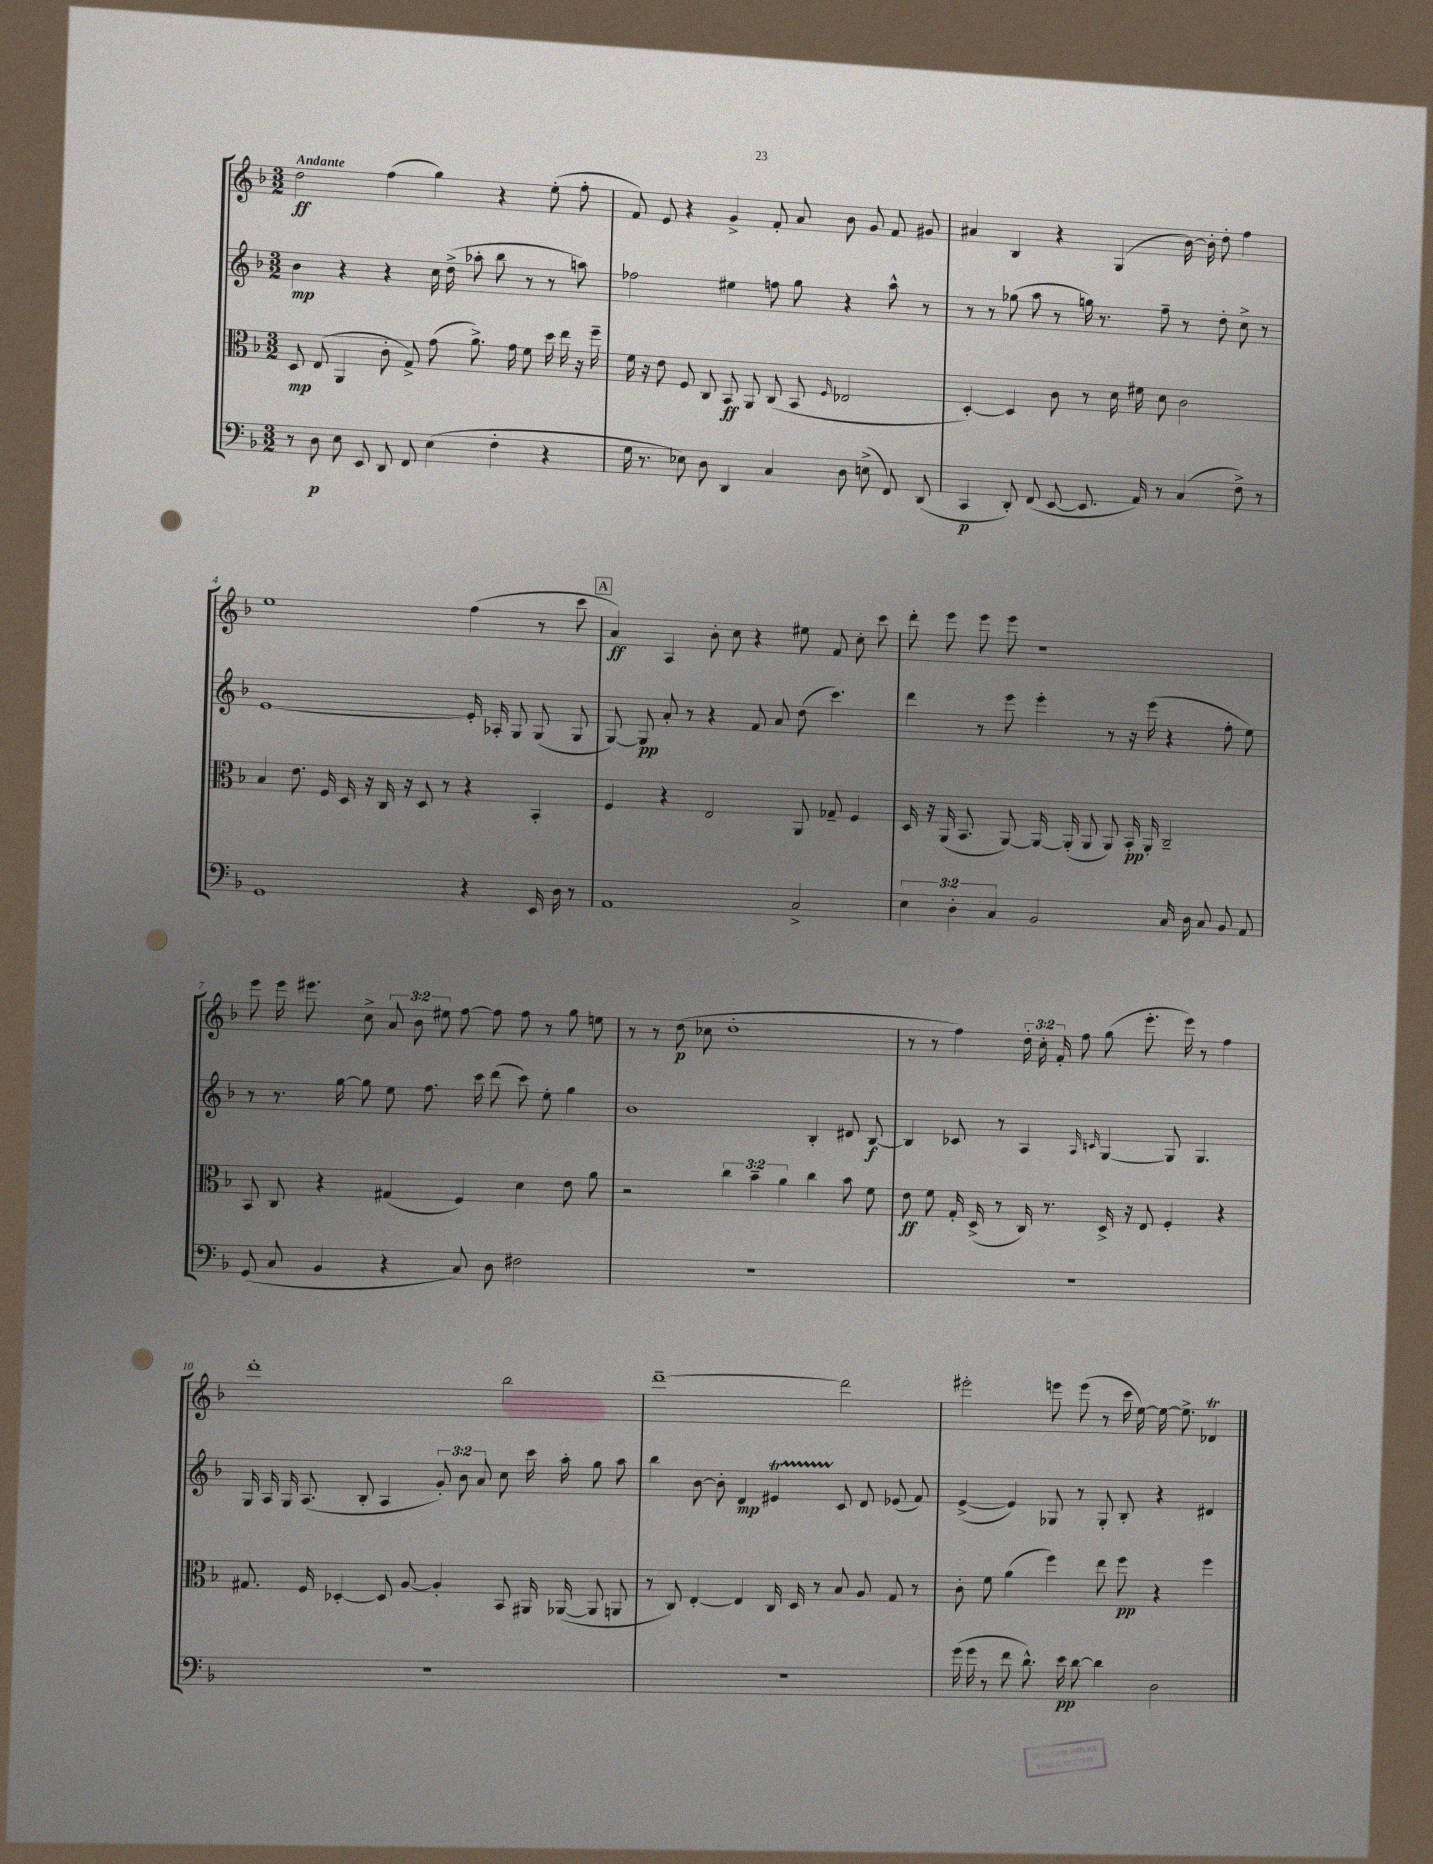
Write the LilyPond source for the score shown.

<<
\new StaffGroup <<
\new Staff = "s0" {
    \clef treble \key f \major \numericTimeSignature \time 3/2 \override Staff.TupletNumber.text = #tuplet-number::calc-fraction-text \tempo "Andante"
    \autoBeamOff d''2\ff f''4( g''4) r4 e''8-.( f''8-. |
    f'8) e'8 r4 g'4-> f'8-. a'8 bes'8 g'8 f'8 gis'8 |
    ais'4 bes4 r4 g4( bes'16~) bes'16-. d''8-. f''4 |
    e''1 f''4( r8 c'''8 |
    \mark \markup { \box "A" } a'4\ff) a4 bes'8-. c''8 r4 eis''8 f'8 c''8-. c'''8 |
    d'''8-. e'''8 e'''8 e'''8 r1 |
    e'''8 e'''16 eis'''8. c''8-> \tuplet 3/2 { a'8 bes'8 eis''8 } f''8~ f''8 f''8 r8 g''8 e''8 |
    r8 r8 d''8\p( ces''8 d''1-. |
    r8 r8 f''4) \tuplet 3/2 { d''16-. c''16-. f'16-. } f''8 g''8( e'''8.-. e'''16) r8 f''4 |
    d'''1-. bes''2 |
    d'''1~-- d'''2 |
    eis'''2-. e'''8 e'''8( r8 c'''16 e''16~) e''16~ e''8.-> des'4\trill \bar "|." |
}
\new Staff = "s1" {
    \clef treble \key f \major \numericTimeSignature \time 3/2 \override Staff.TupletNumber.text = #tuplet-number::calc-fraction-text
    \autoBeamOff bes'4\mp r4 r4 c''16 d''16->( aes''8-. bes''8 r8 r8 a''8) |
    fes''2 eis''4 f''8 g''8 r4 a''8-^ r8 |
    r8 r8 ges''8( a''8 r8 g''16) r8. f''8-- r8 d''8-. c''8-> r8 |
    e'1~ e'16-. aes16-. g8 g8( g8 |
    \mark \markup { \box "A" } g8~) g8\pp a'8-. r8 r4 f'8 a'8 d''8( c'''4.) |
    d'''4 r8 e'''8 e'''4-. r8 r16 e'''16( r4 f''8-. e''8) |
    r8 r8. g''16~ g''8 e''8 f''8. c'''16 d'''8( c'''8) e''8-. g''4 |
    bes'1 bes4-. dis'8 bes8~\f |
    bes4 ces'8 r8 a4 \grace { a16 c'16 } g4~ g8 g4. |
    g16 a16 g16 a8.( bes8-. a4 \tuplet 3/2 { g'8-.) bes'8 a'8 } c''8 c'''16 a''16-. g''8 a''8 |
    bes''4 bes'8~ bes'8-. d'4\mp eis'4\startTrillSpan c'8\stopTrillSpan d'8 ees'8( f'8) |
    e'4~->( e'4) ges8 r8 ges8-. bes8-. r4 dis'4 \bar "|." |
}
\new Staff = "s2" {
    \clef alto \key f \major \numericTimeSignature \time 3/2 \override Staff.TupletNumber.text = #tuplet-number::calc-fraction-text
    \autoBeamOff d8\mp e8( a,4 c'8-. g8->) g'8( a'8.->) g'16 f'8 d''16 e''16 r16 f''16-- |
    f'16 r16 e'8 f8 c8 bes,8\ff a,8 c8( bes,8 \grace { f16 } ees2 |
    d4~-.) d4 c'8 r8 d'16 fis'16 d'8 c'2 |
    bes4 e'8. f16 d16 r16 c16 r16 d8 r8 r4 bes,4-. |
    \mark \markup { \box "A" } f4 r4 e2 a,8 ges8-- f4 |
    d16 r16 a,16( bes,8. a,8~) a,16~ a,16-.( a,8 a,8) bes,16-.\pp a,16-. c2-- |
    bes,8 c8 r4 gis4( f4) d'4 e'8 a'8 |
    r2 \tuplet 3/2 { c''4 bes'4-- a'4 } c''4 bes'8 f'8 |
    e'8\ff f'8 g16-. d16->( r8 c16) r8. d16-> r16 e8 f4-. r4 |
    gis8. f16 des4~-. des8 a8~ a4-. bes,8 ais,16 aes,16~( aes,8 a,8 |
    r8 c8) e4~-. e4 c16 d16 r8 bes8 a8 g8 r8 |
    c'8-. f'8 a'4( f''4) e''8 f''8\pp r4 f''4 \bar "|." |
}
\new Staff = "s3" {
    \clef bass \key f \major \numericTimeSignature \time 3/2 \override Staff.TupletNumber.text = #tuplet-number::calc-fraction-text
    \autoBeamOff r8 d8\p e8 e,8 d,8 f,8 e4( f4-. r4 |
    g16 r8. ees8) d8 d,4 c4 d8 e8->( f,8) d,8( |
    c,4\p d,8-.) f,8( e,8~ e,8. a,16) r8 c4( f8->) r8 |
    g,1 r4 e,16 d16 r8 |
    \mark \markup { \box "A" } a,1 c2-> |
    \tuplet 3/2 { e4 d4-. c4 } bes,2 c16 d16 c8 bes,8 a,8 |
    g,8( c8 bes,4 r4 c8) d8 fis2 |
    R1. |
    R1. |
    R1. |
    R1. |
    g'16( g'16 r8 f'8 d'8.-^) e'16\pp d'8~ d'4 d2 \bar "|." |
}
>>
>>
